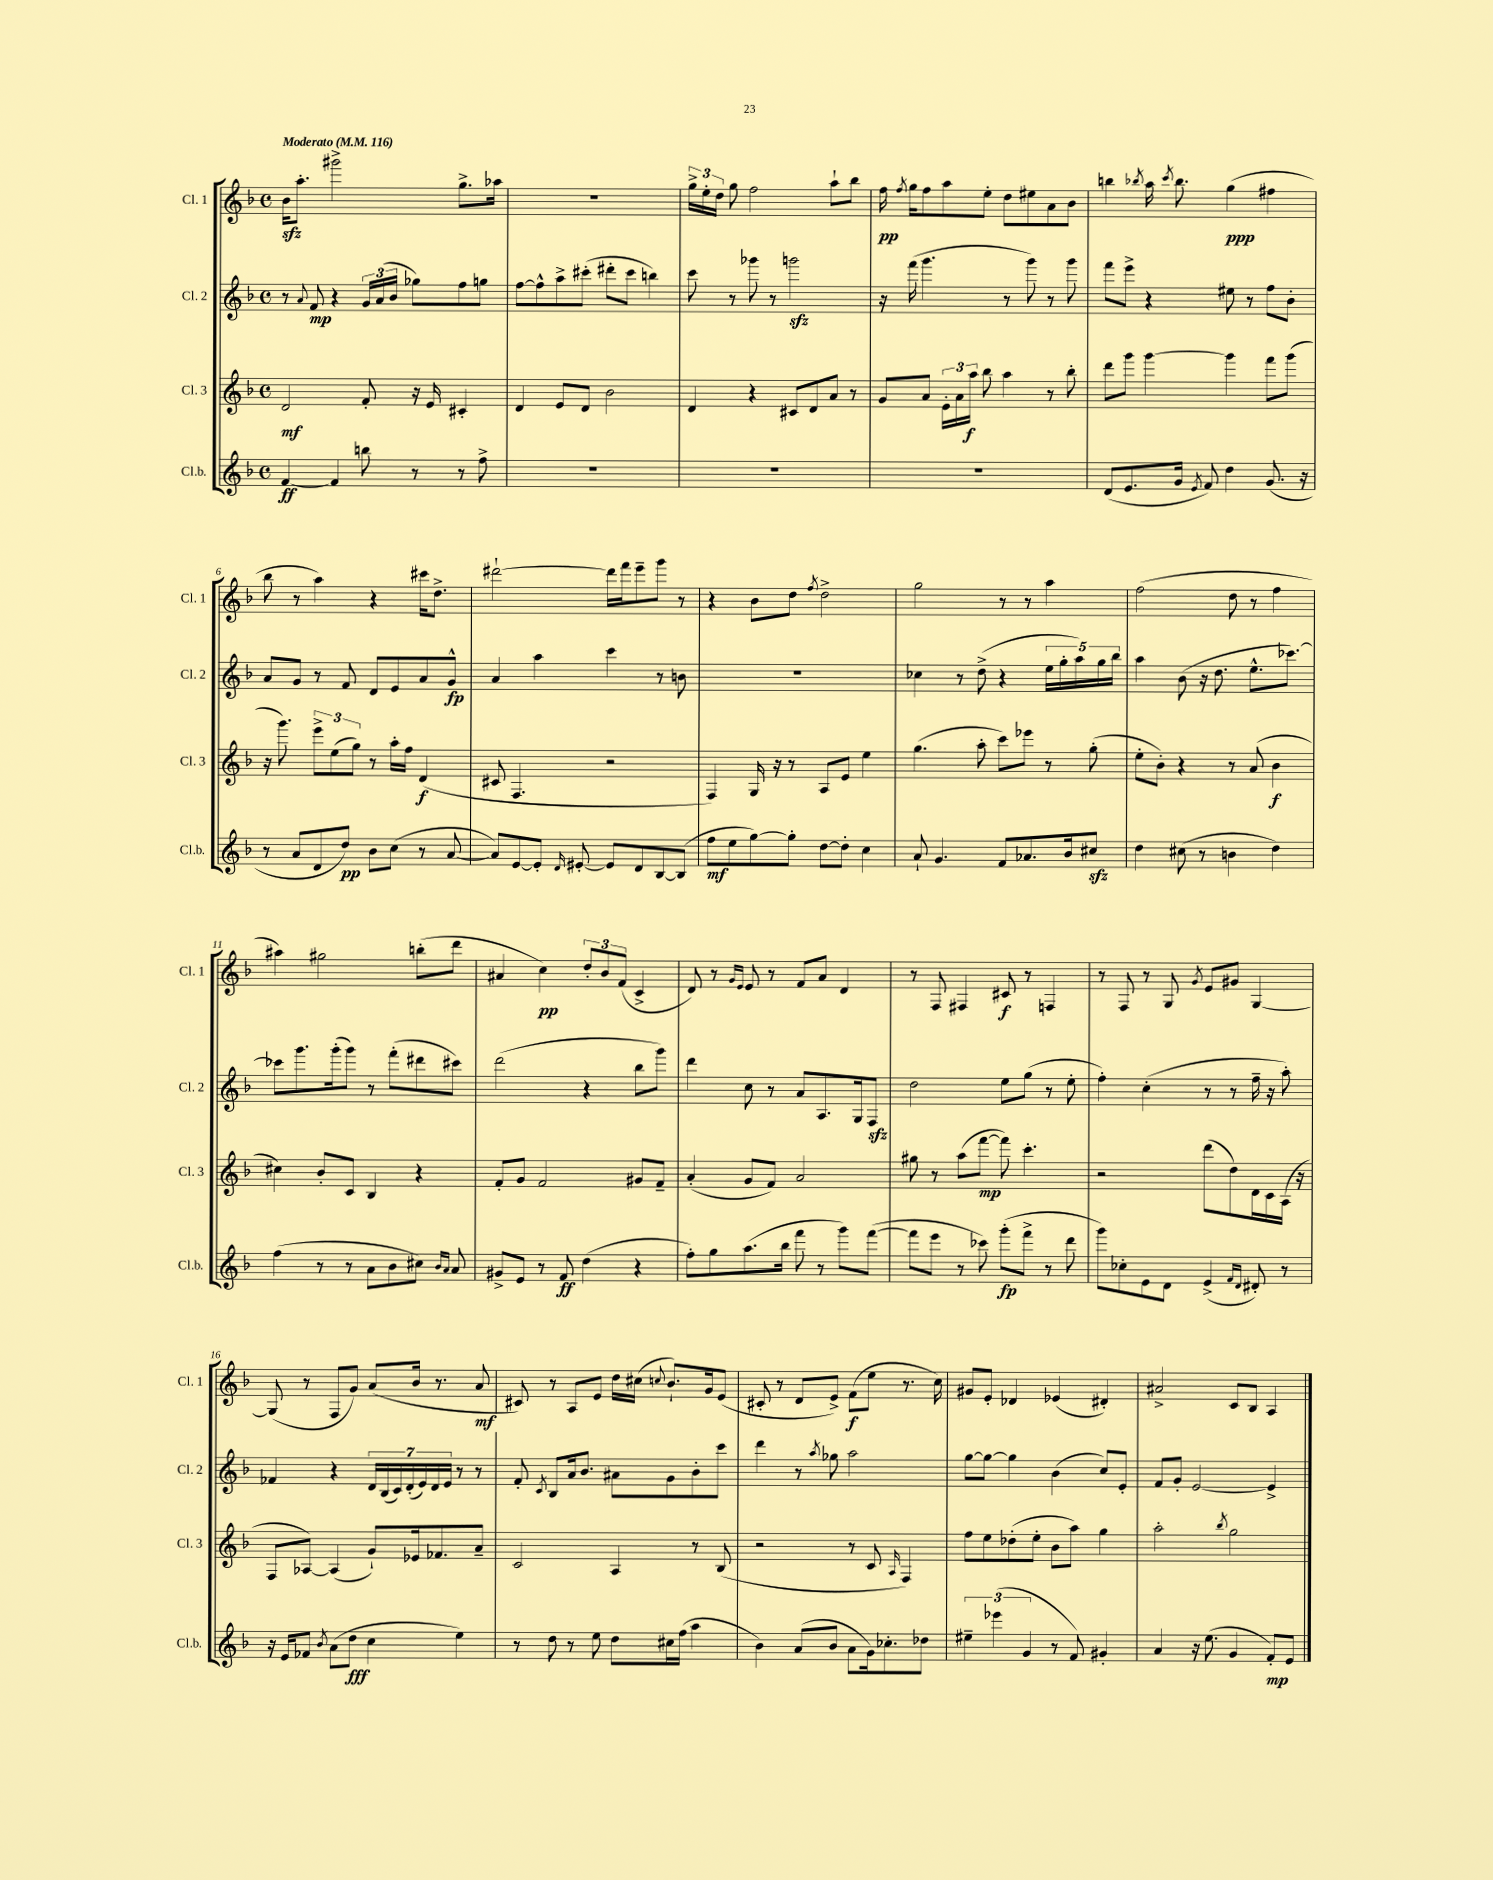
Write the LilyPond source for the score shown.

<<
\new StaffGroup <<
\new Staff = "s0" \with { instrumentName = "Cl. 1" shortInstrumentName = "Cl. 1" } {
    \clef treble \key f \major \defaultTimeSignature \time 4/4 \tempo "Moderato" 4 = 116
    \autoBeamOff bes'16[\sfz a''8.]-. gis'''2-> g''8.[-> aes''16] |
    R1 |
    \tuplet 3/2 { g''16[-> e''16-. d''16] } g''8 f''2 a''8[-! bes''8] |
    f''16\pp \acciaccatura { f''8 } g''16[ f''8 a''8 e''8]-. d''8[ eis''8 a'8 bes'8] |
    b''4 \acciaccatura { bes''8 } a''16 \acciaccatura { c'''8 } bes''8. g''4\ppp( fis''4 |
    bes''8 r8 a''4) r4 cis'''16[ d''8.]-> |
    dis'''2~-! dis'''16[ f'''16 e'''8-- g'''8] r8 |
    r4 bes'8[ d''8] \acciaccatura { f''8 } d''2-> |
    g''2 r8 r8 a''4 |
    f''2( d''8 r8 f''4 |
    ais''4) gis''2 b''8[-.( d'''8] |
    ais'4 c''4\pp) \tuplet 3/2 { d''8[-. bes'8 f'8]( } c'4-> |
    d'8) r8 \grace { g'16[ e'16] } e'8 r8 f'8[ a'8] d'4 |
    r8 f8 fis4 cis'8\f r8 f4 |
    r8 f8 r8 g8 \acciaccatura { g'8 } e'8[ gis'8] g4~ |
    g8( r8 f8[ g'8]) a'8[( bes'16] r8. a'8\mf |
    cis'8) r8 a8[ e'8] d''16[ cis''16]( \appoggiatura { c''8 } bes'8.[-!) g'16 e'8]( |
    cis'8-. r8 d'8[ e'8]->) f'8[\f( e''8] r8. c''16) |
    gis'8[ e'8]-. des'4 ees'4( dis'4-.) |
    ais'2-> c'8[ bes8] a4 \bar "|." |
}
\new Staff = "s1" \with { instrumentName = "Cl. 2" shortInstrumentName = "Cl. 2" } {
    \clef treble \key f \major \defaultTimeSignature \time 4/4
    \autoBeamOff r8 \appoggiatura { a'8 } f'8\mp r4 \tuplet 3/2 { g'16[ a'16( bes'16] } ges''8[) f''8 g''8] |
    f''8[~ f''8-^ a''8-> cis'''8]-.( dis'''8[-. cis'''8] b''4) |
    c'''8 r8 ges'''8 r8 g'''2\sfz |
    r16 f'''16( g'''4. r8 g'''8) r8 g'''8 |
    f'''8[ e'''8]-> r4 eis''8 r8 f''8[ bes'8]-. |
    a'8[ g'8] r8 f'8 d'8[ e'8 a'8 g'8]-^\fp |
    a'4 a''4 c'''4 r8 b'8 |
    R1 |
    ces''4 r8 d''8->( r4 \tuplet 5/4 { e''16[ g''16-. a''16) g''16 bes''16] } |
    a''4 bes'8( r16 d''8. e''8.[-^ ces'''8.]~) |
    ces'''8[ g'''8. g'''16-.( g'''8]) r8 f'''8[-.( dis'''8 cis'''8]) |
    d'''2( r4 bes''8[ g'''8]) |
    d'''4 c''8 r8 a'8[ a8. g16 f8]\sfz |
    d''2 e''8[ g''8]( r8 e''8-. |
    f''4-.) c''4-.( r8 r8 f''16-- r16 a''8-.) |
    fes'4 r4 \tuplet 7/4 { d'16[ bes16( c'16) d'16-.( e'16) d'16 e'16] } r8 r8 |
    f'8-. \acciaccatura { c'8 } bes8[ a'16 bes'8.] ais'8[ g'8 bes'8-. c'''8] |
    d'''4 r8 \acciaccatura { a''8 } ges''8 a''2 |
    g''8[~ g''8]~ g''4 bes'4( c''8[) e'8]-. |
    f'8[ g'8]-. e'2~ e'4-> \bar "|." |
}
\new Staff = "s2" \with { instrumentName = "Cl. 3" shortInstrumentName = "Cl. 3" } {
    \clef treble \key f \major \defaultTimeSignature \time 4/4
    \autoBeamOff d'2\mf f'8-. r16 e'16 cis'4-. |
    d'4 e'8[ d'8] bes'2 |
    d'4 r4 cis'8[ d'8 a'8] r8 |
    g'8[ a'8] \tuplet 3/2 { e'16[-. a'16 a''16]\f } bes''8 a''4 r8 bes''8-. |
    d'''8[ g'''8] g'''4~ g'''4 f'''8[ g'''8]( |
    r16 g'''8.) \tuplet 3/2 { e'''8[-> e''8( g''8]) } r8 a''16[-. f''16] d'4\f( |
    cis'8 f4. r2 |
    f4) g16 r16 r8 a8[ e'8] e''4 |
    g''4.( a''8-. c'''8[) ees'''8] r8 g''8-.( |
    e''8[-. bes'8]-.) r4 r8 a'8( bes'4\f |
    cis''4) bes'8[-. c'8] bes4 r4 |
    f'8[-. g'8] f'2 gis'8[ f'8]-- |
    a'4-.( g'8[ f'8]) a'2 |
    gis''8 r8 a''8[( f'''8]~\mp f'''8) c'''4.-. |
    r2 d'''8[( d''8) d'16 c'16 a16]( r16 |
    f8[ aes8]~) aes4( g'8[-!) ees'16 fes'8. a'8]-- |
    c'2 a4 r8 bes8( |
    r2 r8 c'8 \grace { a16 } f4) |
    f''8[ e''8 des''8-.( e''8]-. bes'8[ a''8]) g''4 |
    a''2-. \acciaccatura { bes''8 } g''2 \bar "|." |
}
\new Staff = "s3" \with { instrumentName = "Cl.b." shortInstrumentName = "Cl.b." } {
    \clef treble \key f \major \defaultTimeSignature \time 4/4
    \autoBeamOff f'4~\ff f'4 b''8 r8 r8 f''8-> |
    R1 |
    R1 |
    R1 |
    d'8[( e'8. g'16] \acciaccatura { e'8 } f'8) d''4 g'8.( r16 |
    r8 a'8[ d'8 d''8]\pp) bes'8[ c''8]( r8 a'8~ |
    a'8[) e'8~ e'8]-. \grace { d'16 } eis'8~-. eis'8[ d'8 bes8~ bes8]( |
    f''8[\mf e''8 g''8~) g''8]-. d''8[~ d''8]-. c''4 |
    a'8-! g'4. f'8[ aes'8. bes'16 cis''8]\sfz |
    d''4 cis''8( r8 b'4 d''4) |
    f''4( r8 r8 a'8[ bes'8 cis''8]) \grace { bes'16[ a'16] } a'8 |
    gis'8[-> e'8] r8 f'8\ff d''4( r4 |
    f''8[-.) g''8 a''8.( bes''16] f'''8 r8 g'''8[) f'''8]~( |
    f'''8[ e'''8] r8 ces'''8) g'''8[-.\fp( f'''8]-> r8 d'''8 |
    g'''8[) ces''8-. e'8 d'8] e'4->( \grace { f'16[ d'16] } dis'8-.) r8 |
    r16 e'16[ fes'8] \acciaccatura { bes'8 } a'8[( d''8]\fff c''4 e''4) |
    r8 d''8 r8 e''8 d''8[ cis''16 f''16]( a''4 |
    bes'4) a'8[( bes'8] a'8[ g'16) ces''8.-. des''8] |
    \tuplet 3/2 { eis''4-- ees'''4( g'4 } r8 f'8) gis'4-. |
    a'4 r16 e''8.( g'4 f'8[-.\mp) e'8] \bar "|." |
}
>>
>>
